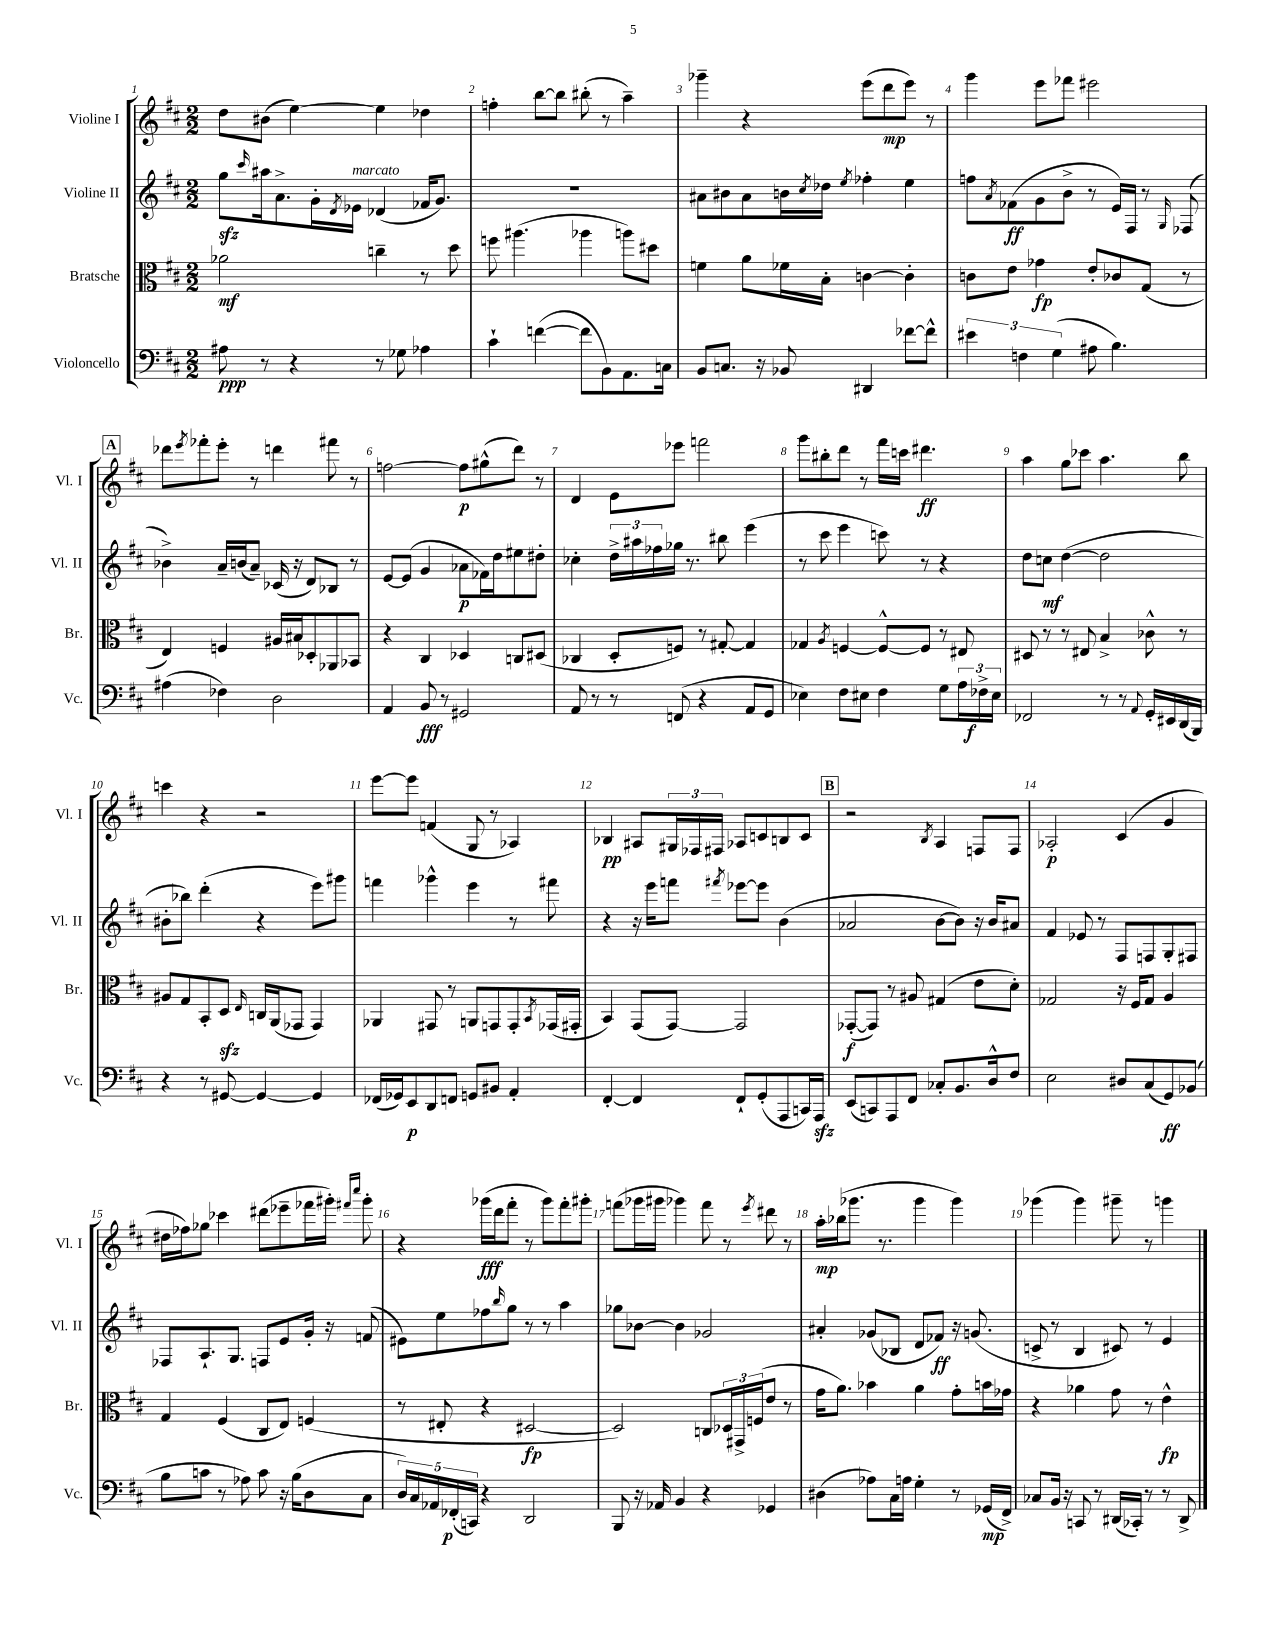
<<
\new StaffGroup <<
\new Staff = "s0" \with { instrumentName = "Violine I" shortInstrumentName = "Vl. I" } {
    \clef treble \key d \major \numericTimeSignature \time 2/2
    d''8 bis'8( e''4~) e''4 des''4 |
    f''4-. b''8~ b''8 bis''8-.( r8 a''4--) |
    ges'''4-- r4 e'''8( d'''8\mp e'''8) r8 |
    g'''4 e'''8 fes'''8 eis'''2 |
    \mark \markup { \box "A" } des'''8 \acciaccatura { e'''8 } fes'''8-. e'''8-. r8 d'''4 fis'''8 r8 |
    f''2~ f''8\p gis''8-^( d'''8) r8 |
    d'4 e'8 ees'''8 f'''2 |
    g'''8 bis''8-. d'''8 r8 fis'''16 c'''16 dis'''4.\ff |
    a''4 g''8 ces'''8 a''4. b''8 |
    c'''4 r4 r2 |
    e'''8~ e'''8 f'4( g8 r8 aes4) |
    bes4\pp ais8 \tuplet 3/2 { gis16 fes16 fis16 } aes8 c'8 b8 c'8 |
    \mark \markup { \box "B" } r2 \acciaccatura { b8 } a4 f8 f8 |
    aes2-.\p cis'4( g'4 |
    dis''16 fes''16) ges''8 ces'''4 dis'''8( ees'''8-- fes'''16 gis'''16-.) \grace { fis'''16 cis''''16 } gis'''8-. |
    r4 ges'''16\fff( d'''16 fis'''8-. r8 ges'''8) fis'''8-. gis'''8-. |
    f'''8( ges'''16 gis'''16 ges'''4) f'''8 r8 \acciaccatura { e'''8 } dis'''8 r8 |
    a''16-.\mp bes''16( ges'''8. r8. ges'''4 ges'''4) |
    ges'''4( ges'''4) gis'''8-- r8 g'''4 \bar "|." |
}
\new Staff = "s1" \with { instrumentName = "Violine II" shortInstrumentName = "Vl. II" } {
    \clef treble \key d \major \numericTimeSignature \time 2/2
    g''8\sfz \grace { cis'''16 } ais''16 a'8.-> g'16-. \acciaccatura { d'8 } ees'16^\markup { \italic "marcato" } des'4( fes'16 g'8.) |
    R1 |
    ais'8 bis'8 ais'8 b'16 \acciaccatura { cis''8 } des''16 \acciaccatura { e''8 } fes''4-. e''4 |
    f''8 \acciaccatura { a'8 } fes'8\ff( g'8 b'8-> r8 e'16) fis16 r8 \grace { g16 } fes8( |
    \mark \markup { \box "A" } bes'4->) a'16-- b'16( a'8--) ces'16( r16 d'8) bes8 r8 |
    e'8~ e'8( g'4 aes'8\p fes'16) d''16 eis''8 dis''8-. |
    ces''4-. \tuplet 3/2 { d''16-> ais''16 fes''16 } ges''16 r8. bis''8 e'''4( |
    r8 cis'''8 e'''4 c'''8) r8 r4 |
    d''8 c''8\mf d''4~( d''2 |
    bis'8-. bes''8) d'''4-.( r4 e'''8) gis'''8 |
    f'''4 ges'''4-^ e'''4 r8 fis'''8 |
    r4 r16 e'''16 f'''8 \acciaccatura { fis'''8 } ees'''8~ ees'''8 b'4( |
    \mark \markup { \box "B" } aes'2 b'8~ b'8) r16 b'16 ais'8 |
    fis'4 ees'8 r8 fis8 f8 g8-. fis8 |
    fes8 a8.-! g8. f8 e'8 g'16-. r16 f'8( |
    eis'8) e''8 fes''8 \grace { b''16 } g''8 r8 r8 a''4 |
    ges''8 bes'8~ bes'4 ges'2 |
    ais'4-. ges'8( bes8 d'8 fes'8\ff) r16 g'8.( |
    c'8-> r8 b4 cis'8) r8 e'4 \bar "|." |
}
\new Staff = "s2" \with { instrumentName = "Bratsche" shortInstrumentName = "Br." } {
    \clef alto \key d \major \numericTimeSignature \time 2/2
    aes'2\mf c''4-- r8 d''8 |
    f''8 ais''4.( aes''4 a''8) dis''8 |
    f'4 a'8 fes'16 b16-. c'4~ c'4-. |
    c'8 e'8 ges'4\fp e'8-. ces'8 g8( r8 |
    \mark \markup { \box "A" } e4) f4 ais16 bis16 des8-. aes,8 bes,8 |
    r4 cis4 des4 c8 dis8( |
    ces4 d8-. f8) r8 gis8~-. gis4 |
    ges4 \acciaccatura { a8 } f4~ f8~-^ f8 r8 eis8 |
    dis8 r8 r8 eis8 b4-> ces'8-^ r8 |
    ais8 g8 b,8-. d8\sfz \grace { e16 } c16 a,16( ges,8 ges,4) |
    aes,4 gis,8 r8 a,8 g,8 g,8-. \acciaccatura { b,8 } ges,16( gis,16-. |
    b,4) g,8( g,8~) g,2 |
    \mark \markup { \box "B" } ges,8~-.\f( ges,8) r8 ais8 gis4( e'8 d'8-.) |
    ges2 r16 fis16 ges8 a4 |
    g4 fis4( cis8 e8) f4( |
    r8 eis8-. r4 dis2~\fp |
    dis2) c8 \tuplet 3/2 { des16 gis,16-> f16( } e'8 r8 |
    g'16 a'8.) bes'4 a'4 g'8-. b'16 ges'16 |
    r4 aes'4 g'8 r8 e'4-^\fp \bar "|." |
}
\new Staff = "s3" \with { instrumentName = "Violoncello" shortInstrumentName = "Vc." } {
    \clef bass \key d \major \numericTimeSignature \time 2/2
    ais8\ppp r8 r4 r8 ges8 aes4 |
    cis'4-! f'4~( f'8 b,8) a,8. c16 |
    b,8 c8. r16 bes,8 dis,4 fes'8~ fes'8-^ |
    \tuplet 3/2 { eis'4 f4 g4( } ais8 b4.) |
    \mark \markup { \box "A" } ais4( fes4) d2 |
    a,4 b,8\fff r8 gis,2 |
    a,8 r8 r8 f,8( r4 a,8 g,8 |
    ees4) fis8 eis8 fis4 g8 \tuplet 3/2 { a16 fes16->\f eis16 } |
    fes,2 r8 r8 \appoggiatura { a,8 } g,16-. eis,16 d,16( b,,16) |
    r4 r8 gis,8~ gis,4~ gis,4 |
    fes,16( ges,16) e,8\p d,8 f,8 g,8 bis,8 a,4-. |
    fis,4~-. fis,4 fis,8-! g,8-.( a,,8 c,16) a,,16\sfz |
    \mark \markup { \box "B" } e,8( c,8) a,,8 fis,8 ces8-. b,8. d16-^ fis8 |
    e2 dis8 cis8( g,8\ff) bes,8( |
    b8 c'8 r8 aes8) c'8 r16 b16( d8 cis8 |
    \tuplet 5/4 { d16) cis16 aes,16 fes,16-.\p( c,16) } r4 d,2 |
    b,,8 r16 aes,16 b,4 r4 ges,4 |
    dis4( aes8) cis16 a16 g4-. r8 ges,16\mp( fis,16->) |
    ces8 b,16 r16 c,8 r8 dis,16( ces,16-.) r8 r8 dis,8-> \bar "|." |
}
>>
>>
\layout { \context { \Score \override BarNumber.break-visibility = ##(#f #t #t) barNumberVisibility = #all-bar-numbers-visible } }
